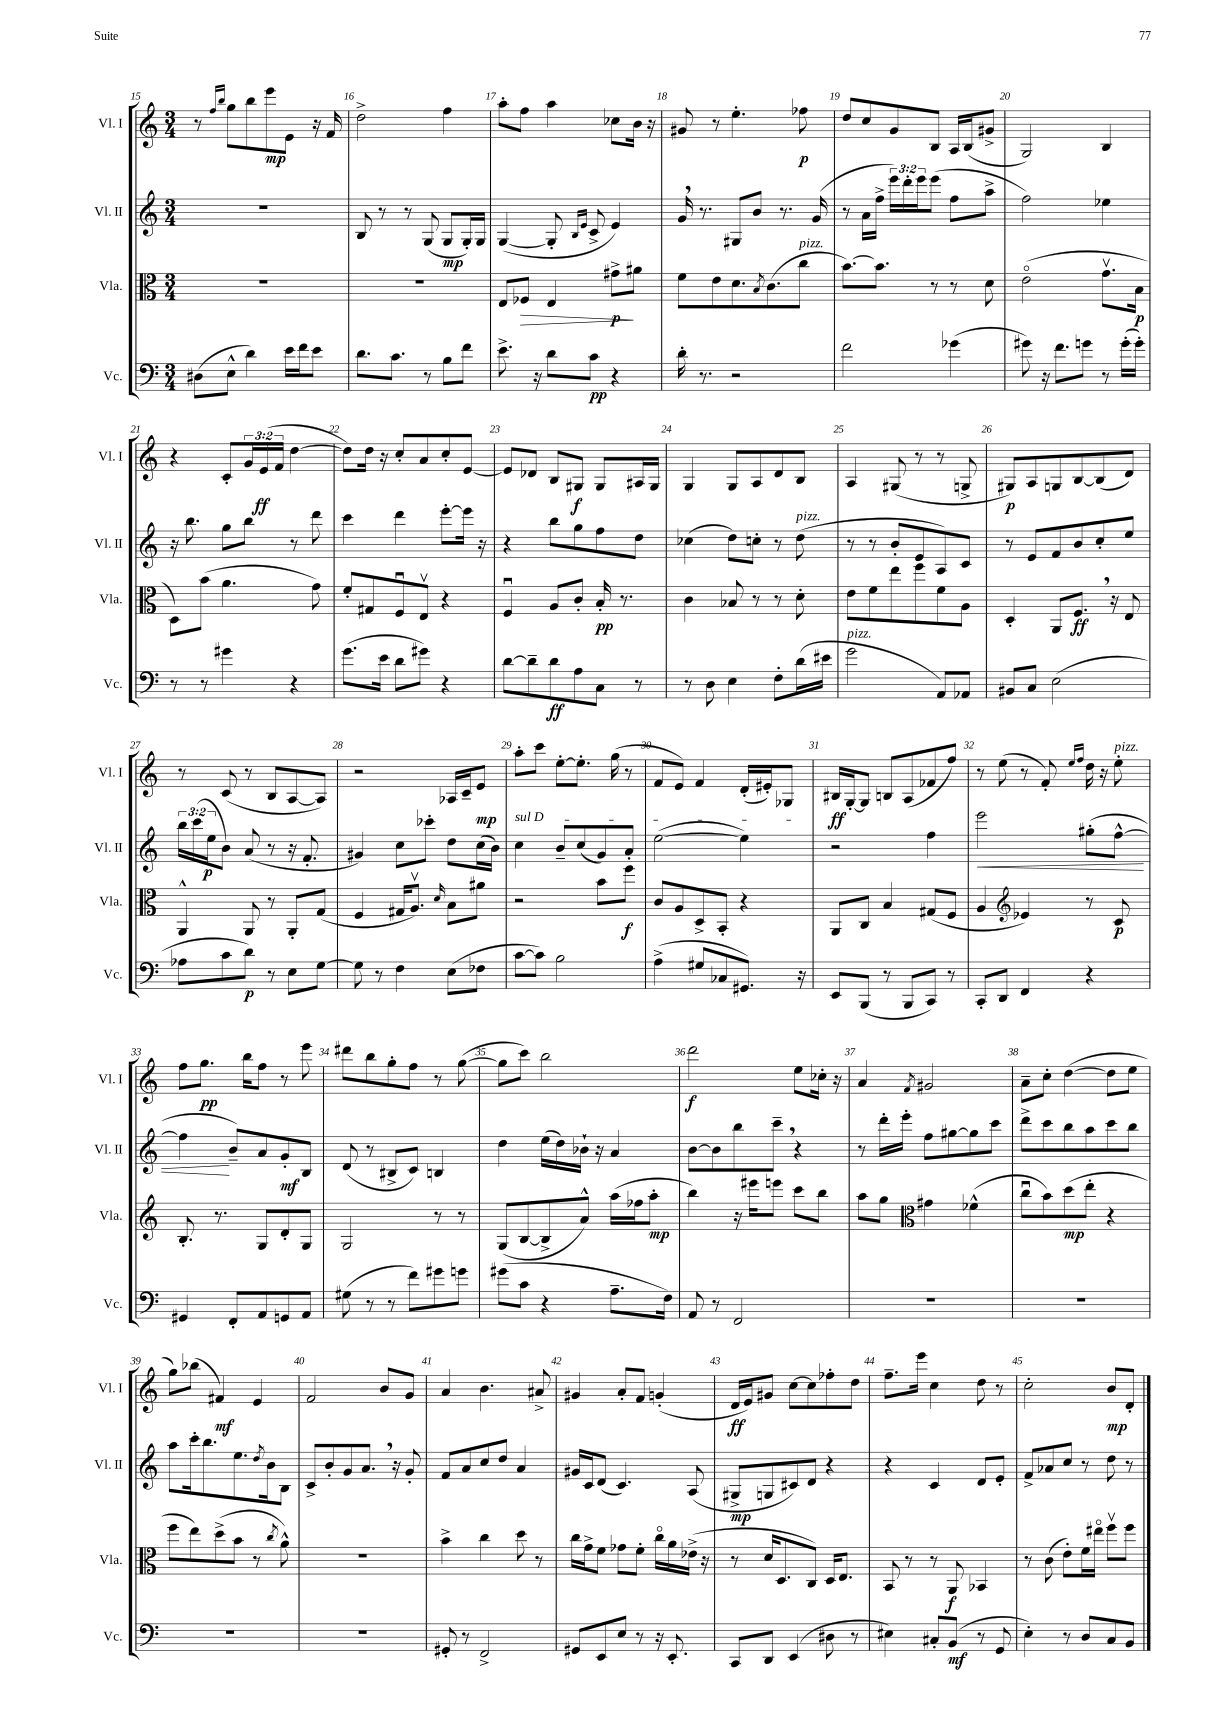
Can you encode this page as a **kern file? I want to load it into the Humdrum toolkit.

**kern	**dynam	**kern	**dynam	**kern	**dynam	**kern	**dynam
*part4	*part4	*part3	*part3	*part2	*part2	*part1	*part1
*staff4	*staff4	*staff3	*staff3	*staff2	*staff2	*staff1	*staff1
*I"Vc.	*	*I"Vla.	*	*I"Vl. II	*	*I"Vl. I	*
*I'Vc.	*	*I'Vla.	*	*I'Vl. II	*	*I'Vl. I	*
*clefF4	*	*clefC3	*	*clefG2	*	*clefG2	*
*k[]	*	*k[]	*	*k[]	*	*k[]	*
*M3/4	*	*M3/4	*	*M3/4	*	*M3/4	*
=15	=15	=15	=15	=15	=15	=15	=15
(8D#X\L	.	2.r	.	2.r	.	8r	.
.	.	.	.	.	.	16qqff/LL	.
.	.	.	.	.	.	16qqbb/JJ	.
8E^^\J	.	.	.	.	.	8gg\L	.
4d\)	.	.	.	.	.	8bb\	.
.	.	.	.	.	.	8eee\	mp
16e\LL	.	.	.	.	.	8e\J	.
16f\J	.	.	.	.	.	.	.
8e\J	.	.	.	.	.	16r	.
.	.	.	.	.	.	16f/	.
=16	=16	=16	=16	=16	=16	=16	=16
8.d\L	.	2.r	.	8B/	.	2dd^\	.
.	.	.	.	8r	.	.	.
8.c\J	.	.	.	.	.	.	.
.	.	.	.	8r	.	.	.
8r	.	.	.	(8G/	.	.	.
8B\L	.	.	.	8G/L	mp	4ff\	.
8f\J	.	.	.	16G'/L)	.	.	.
.	.	.	.	16G/JJ	.	.	.
=17	=17	=17	=17	=17	=17	=17	=17
8.e^\	.	8E/L	.	([4G/	.	8aa'\L	.
!	!	!	!LO:HP:b	!	!	!	!
.	.	8F-X/J	>	.	.	8ff\J	.
16r	.	.	.	.	.	.	.
8d\L	.	4E/	.	8G'/]	.	4aa\	.
.	.	.	.	16qqB/LL	.	.	.
.	.	.	.	16qqe/JJ	.	.	.
8c\J	pp	.	.	8c^/	.	.	.
4r	.	8g#X^\L	p	4e/)	.	8cc-X\L	.
.	.	8a#X\J	]	.	.	16b\Jk	.
.	.	.	.	.	.	16r	.
=18	=18	=18	=18	=18	=18	=18	=18
16d'\	.	8f\L	.	16g,/	.	8g#X/	.
8.r	.	.	.	8.r	.	.	.
.	.	8e\	.	.	.	8r	.
2r	.	8.d\	.	8G#X/L	.	4.ee'\	.
.	.	.	.	8b/J	.	.	.
.	.	8qB/	.	.	.	.	.
.	.	(8.c\	.	.	.	.	.
.	.	.	.	8.r	.	.	.
!	!	!LO:TX:a:i:t=pizz.	!	!	!	!	!
.	.	8cc\J	.	.	.	8ff-X\	p
.	.	.	.	(16g/	.	.	.
=19	=19	=19	=19	=19	=19	=19	=19
2f\	.	[8.b\L)	.	8r	.	8dd/L	.
.	.	.	.	16a\LL	.	8cc/	.
.	.	8.b\J]	.	16ff^\JJ	.	.	.
.	.	.	.	24eee\LL)	.	8g/	.
.	.	.	.	24ddd'\	.	.	.
.	.	.	.	24eee\J	.	.	.
.	.	8r	.	(8eee\J	.	8B/J	.
(4g-X\	.	8r	.	8ff\L	.	16A/LL	.
.	.	.	.	.	.	(16B/J	.
.	.	8d\	.	8aa^\J	.	8g#X^/J	.
=20	=20	=20	=20	=20	=20	=20	=20
8g#X\)	.	(2e\	.	2ff\)	.	2G/)	.
16r	.	.	.	.	.	.	.
8.f\L	.	.	.	.	.	.	.
8gn\J	.	.	.	.	.	.	.
8r	.	8.gv\L	.	4ee-X\	.	4B/	.
(16g'\LL	.	.	.	.	.	.	.
16g'\JJ)	.	16B\Jk	p	.	.	.	.
!!LO:LB:g=z
=21	=21	=21	=21	=21	=21	=21	=21
8r	.	8D\L)	.	16r	.	4r	.
.	.	.	.	8.bb\	.	.	.
8r	.	(8b\J	.	.	.	.	.
4g#X\	.	4.a\	.	8gg\L	.	8c'/L	.
.	.	.	.	8bb\J	.	24g/L	.
.	.	.	.	.	.	(24e/	ff
.	.	.	.	.	.	24f/JJ	.
4r	.	.	.	8r	.	[4dd\	.
.	.	8g\)	.	8ddd\	.	.	.
=22	=22	=22	=22	=22	=22	=22	=22
(8.g\L	.	8f'/L	.	4ccc\	.	8dd\L])	.
.	.	8G#X/	.	.	.	16dd\Jk	.
16e\Jk	.	.	.	.	.	16r	.
8d\L	.	8Fu/	.	4ddd\	.	8cc'/L	.
8g#X\J)	.	8Ev/J	.	.	.	8a/	.
4r	.	4r	.	[8eee'\L	.	8cc'/	.
.	.	.	.	16eee\Jk]	.	[8e/J	.
.	.	.	.	16r	.	.	.
=23	=23	=23	=23	=23	=23	=23	=23
[8d\L	.	4Fu/	.	4r	.	8e/L]	.
8d~\]	.	.	.	.	.	8d-X/J	.
8d\	ff	8A/L	.	8bb\L	.	8B/L	.
8A\	.	8c'/J	.	8gg\	.	8G#X/J	f
8C\J	.	16B'/	pp	8ff\	.	8G#/L	.
.	.	8.r	.	.	.	.	.
8r	.	.	.	8dd\J	.	16A#X/L	.
.	.	.	.	.	.	16G#/JJ	.
=24	=24	=24	=24	=24	=24	=24	=24
8r	.	4c\	.	(4cc-X\	.	4G/	.
8D\	.	.	.	.	.	.	.
4E\	.	8B-X/	.	8dd\L)	.	8G/L	.
.	.	8r	.	8ccn'\J	.	8A/	.
8F'\L	.	8r	.	8r	.	8d/	.
!	!	!	!	!LO:TX:a:i:t=pizz.	!	!	!
(16d\L	.	8d'\	.	(8dd\	.	8B/J	.
16e#X\JJ	.	.	.	.	.	.	.
=25	=25	=25	=25	=25	=25	=25	=25
!LO:TX:a:i:t=pizz.	!	!	!	!	!	!	!
2g\	.	8e\L	.	8r	.	4A/	.
.	.	8f\	.	8r	.	.	.
.	.	8ee\	.	8b'/L	.	(8G#X/	.
.	.	8ff\	.	8e/	.	8r	.
8AA/L)	.	8f\	.	8A/)	.	8r	.
8AA-X/J	.	8A\J	.	8c/J	.	8Gn^/	.
=26	=26	=26	=26	=26	=26	=26	=26
8BB#X/L	.	4D'/	.	8r	.	8G#X/L)	p
8C/J	.	.	.	8e/L	.	8A/	.
(2E\	.	8AA/L	.	8f/	.	8Gn/	.
.	.	8.F,/J	ff	8b/	.	[8B/	.
.	.	.	.	8cc'/	.	(8B/]	.
.	.	16r	.	.	.	.	.
.	.	8E/	.	8ee/J	.	8d/J)	.
!!LO:LB:g=z
=27	=27	=27	=27	=27	=27	=27	=27
8A-X\L	.	4AA^^/	.	24bb\LL	.	8r	.
.	.	.	.	(24ccc\	.	.	.
.	.	.	.	24ee\J	p	.	.
8c\	.	.	.	8b\J)	.	(8c/	.
8d\J)	p	8AA/	.	(8a/	.	8r	.
8r	.	8r	.	8r	.	8B/L	.
8E\L	.	8AA'/L	.	16r	.	[8A/	.
.	.	.	.	8.f'/	.	.	.
[8G\J	.	(8G/J	.	.	.	8A/J])	.
=28	=28	=28	=28	=28	=28	=28	=28
8G\]	.	4F/	.	4g#X/)	.	2r	.
8r	.	.	.	.	.	.	.
4F\	.	16G#X/KL	.	8cc\L	.	.	.
.	.	8.Av/J)	.	.	.	.	.
.	.	.	.	8ccc-X'\J	.	.	.
.	.	16qqd/	.	.	.	.	.
(8E\L	.	8B\L	.	8dd\L	.	16A-X/LL	.
.	.	.	.	.	.	16c~/J	.
8F-X\J	.	8a#X\J	.	(16cc\L	.	8e/J	mp
.	.	.	.	16b\JJ)	.	.	.
=29	=29	=29	=29	=29	=29	=29	=29
!	!	!	!	!LO:TX:a:i:t=sul D	!	!	!
[8c\L	.	2r	.	4cc\	.	8aa'\L	.
8c\J])	.	.	.	.	.	8ccc\J	.
2B\	.	.	.	8b~/L	.	[8ee'\L	.
.	.	.	.	(8cc/	.	8.ee'\J]	.
.	.	8b\L	.	8g/)	.	.	.
.	.	.	.	.	.	(16gg\	.
.	.	8ff\J	f	8a'/J	.	8r	.
=30	=30	=30	=30	=30	=30	=30	=30
(4A^\	.	8c/L	.	([2ee\	.	8f/L	.
.	.	8A/	.	.	.	8e/J)	.
8G#X/L	.	8D^/	.	.	.	4f/	.
8C-X/	.	8BB'/J	.	.	.	.	.
8.GG#X/J)	.	4r	.	4ee\])	.	(16d'/LL	.
.	.	.	.	.	.	16e#X'/J)	.
.	.	.	.	.	.	8G-X/J	.
16r	.	.	.	.	.	.	.
=31	=31	=31	=31	=31	=31	=31	=31
8EE/L	.	8AA/L	.	2r	.	16B#X/LL	ff
.	.	.	.	.	.	[16G'/J	.
(8BBB/J	.	8C/J	.	.	.	8G/J]	.
8r	.	4B/	.	.	.	8Bn/L	.
8BBB/L	.	.	.	.	.	(8A/	.
8CC/J)	.	(8G#X/L	.	4ff\	.	8f-X/	.
8r	.	8F/J	.	.	.	8ff/J)	.
=32	=32	=32	=32	=32	=32	=32	=32
!	!	!	!	!	!LO:HP:b	!	!
8CC'/L	.	4A/	.	2eee\	<	8r	.
8DD/J	.	.	.	.	.	(8ee\	.
*	*	*clefG2	*	*	*	*	*
4FF/	.	4e-X/)	.	.	.	8r	.
.	.	.	.	.	.	8f'/)	.
.	.	.	.	.	.	16qqee/LL	.
.	.	.	.	.	.	16qqff/JJ	.
4r	.	8r	.	(8gg#X'\L	.	16dd\	.
.	.	.	.	.	.	16r	.
!	!	!	!	!	!	!LO:TX:a:i:t=pizz.	!
.	.	8c/	p	[8ff^^\J	.	8ee'\	.
!!LO:LB:g=z
=33	=33	=33	=33	=33	=33	=33	=33
4GG#X/	.	8.B'/	.	4ff\]	.	8ff\L	.
.	.	.	.	.	.	8.gg\J	pp
.	.	8.r	.	.	.	.	.
8FF'/L	.	.	.	8b~/L)	[	.	.
.	.	.	.	.	.	16bb\KL	.
8AA/	.	8G/L	.	8a/	.	8ff\J	.
8GGn/	.	8d'/	.	8g'/	mf	8r	.
8AA/J	.	8G/J	.	8B/J	.	8eee\	.
=34	=34	=34	=34	=34	=34	=34	=34
(8G#X\	.	2G/	.	(8d/	.	8ddd#X\L	.
8r	.	.	.	8r	.	8bb\	.
8r	.	.	.	8B#X^/L	.	8gg'\	.
8f\L)	.	.	.	8c/J)	.	8ff\J	.
8g#X\	.	8r	.	4Bn/	.	8r	.
8gn\J	.	8r	.	.	.	([8gg\	.
=35	=35	=35	=35	=35	=35	=35	=35
(8g#X\L	.	(8G/L	.	4dd\	.	8gg\L]	.
8c\J	.	[8B/	.	.	.	8ccc\J)	.
4r	.	8B^/]	.	(16ee\LL	.	2bb\	.
.	.	.	.	16dd\)	.	.	.
.	.	8a^^/J)	.	16b-X`\JJ	.	.	.
.	.	.	.	16r	.	.	.
8.A~\L	.	(16aa\LL	.	4a/	.	.	.
.	.	16ff-X\J	.	.	.	.	.
.	.	8aa'\J	mp	.	.	.	.
16F\Jk)	.	.	.	.	.	.	.
=36	=36	=36	=36	=36	=36	=36	=36
8AA/	.	4bb\)	.	[8b\L	.	2ddd\	f
8r	.	.	.	8b\]	.	.	.
2FF/	.	16r	.	8bb\	.	.	.
.	.	16eee#X\KL	.	.	.	.	.
.	.	8eeen\J	.	8ccc~,\J	.	.	.
.	.	8ccc\L	.	4r	.	8ee\L	.
.	.	8bb\J	.	.	.	16cc-X'\Jk	.
.	.	.	.	.	.	16r	.
=37	=37	=37	=37	=37	=37	=37	=37
2.r	.	8aa\L	.	8r	.	4a/	.
.	.	8gg\J	.	16ddd'\LL	.	.	.
.	.	.	.	16eee'\JJ	.	.	.
*	*	*clefC3	*	*	*	*	*
.	.	.	.	.	.	8qf/	.
.	.	4g#X\	.	8ff\L	.	2g#X/	.
.	.	.	.	[8gg#X\	.	.	.
.	.	(4f-X^^\	.	8gg#\]	.	.	.
.	.	.	.	8ccc\J	.	.	.
=38	=38	=38	=38	=38	=38	=38	=38
2.r	.	8ccu\L	.	8ddd^\L	.	8a~\L	.
.	.	8b\)	.	8ccc\	.	8cc'\J	.
.	.	(8dd\	mp	8bb\	.	([4dd\	.
.	.	8ee'\J	.	8aa\	.	.	.
.	.	4r	.	8ccc\	.	8dd\L]	.
.	.	.	.	8bb\J	.	8ee\J	.
!!LO:LB:g=z
=39	=39	=39	=39	=39	=39	=39	=39
2.r	.	8ff\L	.	8aa\L	.	8gg\L)	.
.	.	8ee\)	.	16ccc'\k	.	(8bb-X\J	.
.	.	.	.	8.bb\	.	.	.
.	.	(8dd^\	.	.	.	4f#X/)	mf
.	.	8b\J	.	8.ee\	.	.	.
.	.	8r	.	.	.	4e/	.
.	.	.	.	8qdd/	.	.	.
.	.	.	.	16b\k	.	.	.
.	.	8qcc/	.	.	.	.	.
.	.	8a^^\)	.	8B\J	.	.	.
=40	=40	=40	=40	=40	=40	=40	=40
2.r	.	2.r	.	8c^/L	.	2f/	.
.	.	.	.	8b'/	.	.	.
.	.	.	.	8g/	.	.	.
.	.	.	.	8.a,/J	.	.	.
.	.	.	.	.	.	8b/L	.
.	.	.	.	16r	.	.	.
.	.	.	.	8g'/	.	8g/J	.
=41	=41	=41	=41	=41	=41	=41	=41
8GG#X'/	.	4b^\	.	8f/L	.	4a/	.
8r	.	.	.	8a/	.	.	.
2FF^/	.	4cc\	.	8cc/	.	4.b\	.
.	.	.	.	8dd/J	.	.	.
.	.	8dd\	.	4a/	.	.	.
.	.	8r	.	.	.	8a#X^/	.
=42	=42	=42	=42	=42	=42	=42	=42
8GG#X/L	.	16cc\LL	.	16g#X/LL	.	4g#X/	.
.	.	16g^\J	.	16c/J	.	.	.
8EE/	.	8f\J	.	(8d/J	.	.	.
8E/J	.	8g-X\L	.	4.c/)	.	8a'/L	.
8r	.	8f'\J	.	.	.	8f/J	.
16r	.	16cc\LL	.	.	.	(4gn'/	.
8.EE'/	.	16a\	.	.	.	.	.
.	.	(16e-X^\JJ	.	(8A/	.	.	.
.	.	16r	.	.	.	.	.
=43	=43	=43	=43	=43	=43	=43	=43
8CC/L	.	8r	.	8G#X^/L	mp	16d/LL	ff
.	.	.	.	.	.	16e/J)	.
8DD/J	.	16d/KL	.	8Gn/	.	8g#X/J	.
.	.	8.D/	.	.	.	.	.
(4EE/	.	.	.	8c#X/)	.	[8cc\L	.
.	.	8C/J)	.	8d/J	.	8cc\]	.
8D#X\	.	16D/KL	.	4r	.	8ff-X'\	.
.	.	8.E/J	.	.	.	.	.
8r	.	.	.	.	.	8dd\J	.
=44	=44	=44	=44	=44	=44	=44	=44
4E#X\)	.	8BB/	.	4r	.	8.ff~\L	.
.	.	8r	.	.	.	.	.
.	.	.	.	.	.	16eee\Jk	.
8C#X'/L	.	8r	.	4c/	.	4cc\	.
(8BB/J	mf	8AA/	f	.	.	.	.
8r	.	4BB-X/	.	8d/L	.	8dd\	.
8GG/	.	.	.	8e'/J	.	8r	.
=45	=45	=45	=45	=45	=45	=45	=45
4E'\)	.	8r	.	8f^/L	.	2cc'\	.
.	.	(8c\	.	8a-X/	.	.	.
8r	.	8e'\L)	.	8cc/J	.	.	.
8D/L	.	16f\L	.	8r	.	.	.
.	.	16ee#X\JJ	.	.	.	.	.
8C/	.	8ffv\L	.	8dd\	.	8b/L	mp
8BB/J	.	8ff\J	.	8r	.	8d'/J	.
==	==	==	==	==	==	==	==
*-	*-	*-	*-	*-	*-	*-	*-
